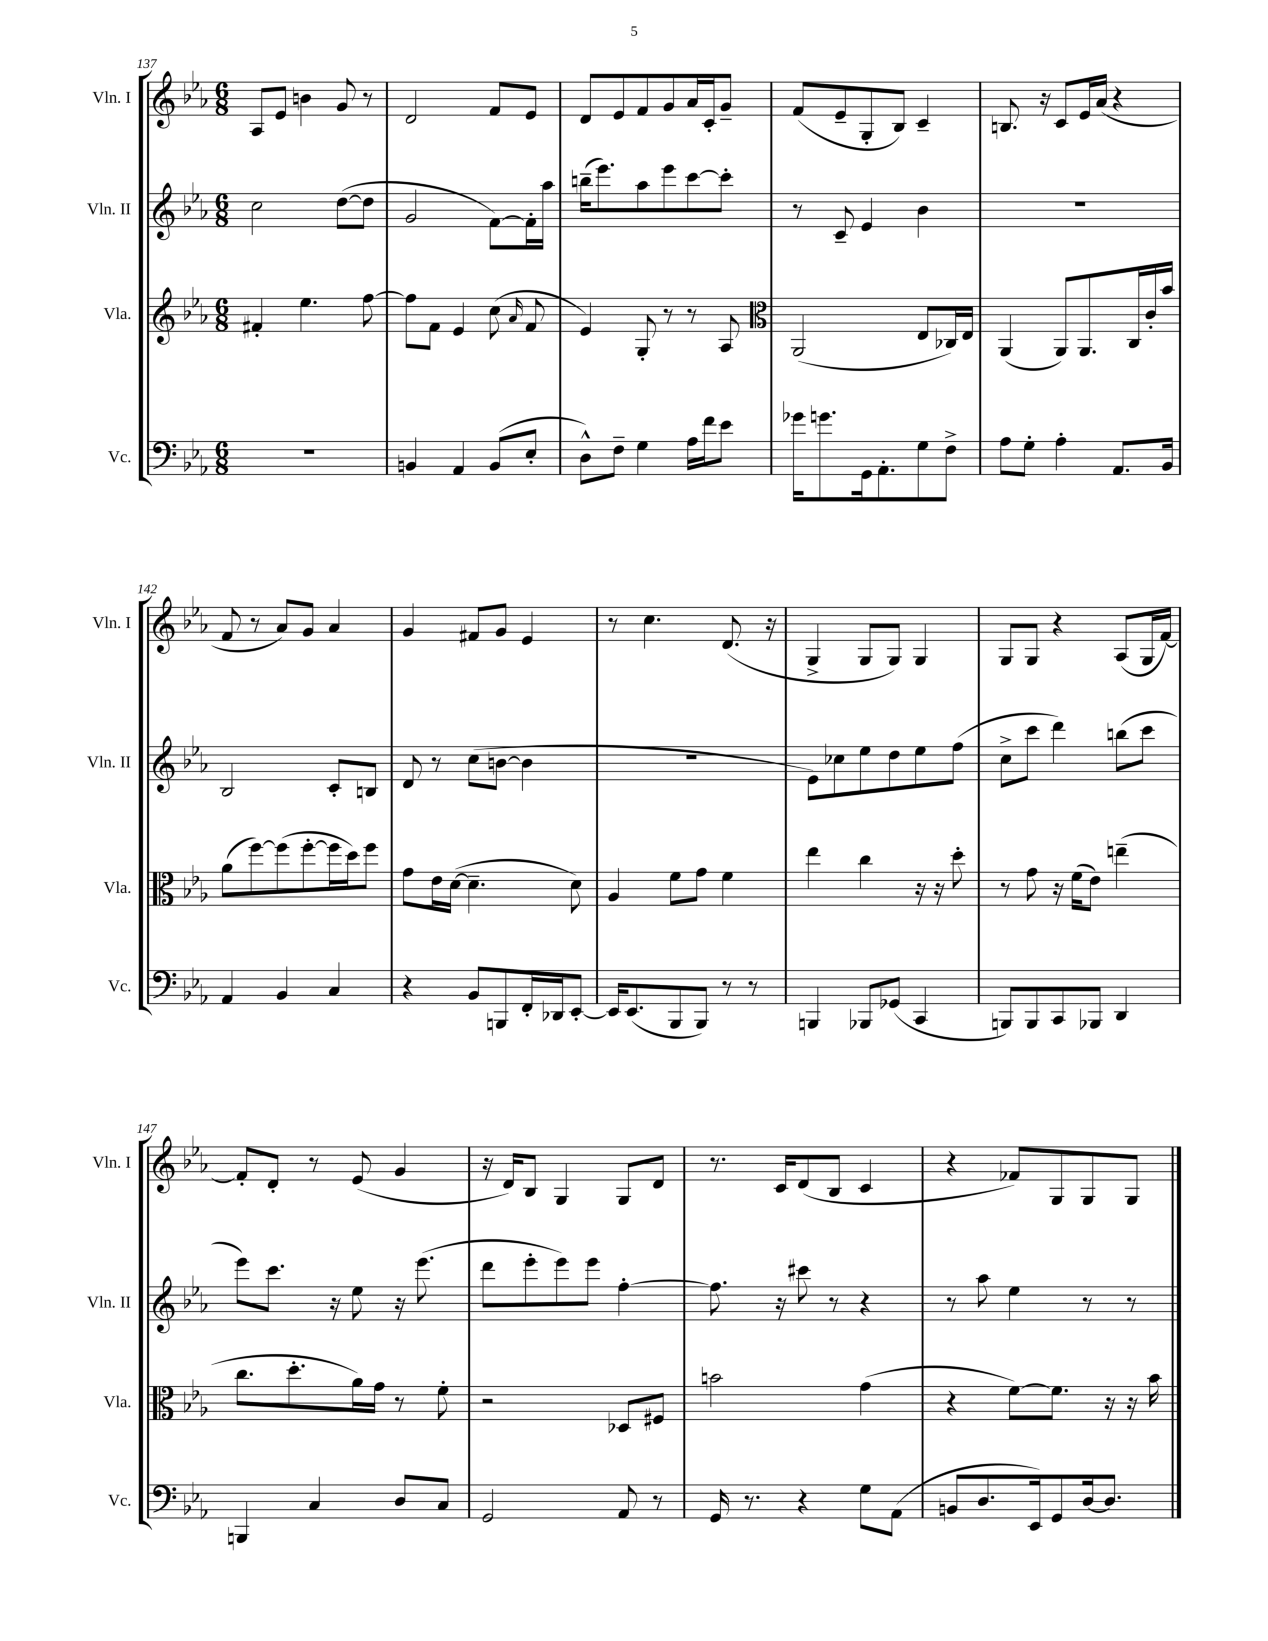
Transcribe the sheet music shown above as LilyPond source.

<<
\new StaffGroup <<
\new Staff = "s0" \with { instrumentName = "Vln. I" shortInstrumentName = "Vln. I" } {
    \clef treble \key ees \major \numericTimeSignature \time 6/8
    \autoBeamOff aes8[ ees'8] b'4 g'8 r8 |
    d'2 f'8[ ees'8] |
    d'8[ ees'8 f'8 g'8 aes'16 c'16-. g'8]-- |
    f'8[( ees'8-- g8-. bes8]) c'4-- |
    b8. r16 c'8[ ees'16 aes'16]( r4 |
    f'8 r8 aes'8[) g'8] aes'4 |
    g'4 fis'8[ g'8] ees'4 |
    r8 c''4. d'8.( r16 |
    g4-> g8[ g8]) g4 |
    g8[ g8] r4 aes8[( g16 f'16]~) |
    f'8[-. d'8]-. r8 ees'8( g'4 |
    r16 d'16[) bes8] g4 g8[ d'8] |
    r8. c'16[ d'8( bes8] c'4 |
    r4 fes'8[) g8 g8 g8] \bar "|." |
}
\new Staff = "s1" \with { instrumentName = "Vln. II" shortInstrumentName = "Vln. II" } {
    \clef treble \key ees \major \numericTimeSignature \time 6/8
    \autoBeamOff c''2 d''8[~( d''8] |
    g'2 f'8[~) f'16-. aes''16] |
    b''16[--( ees'''8.) aes''8 ees'''8 c'''8~ c'''8]-. |
    r8 c'8-- ees'4 bes'4 |
    R2. |
    bes2 c'8[-. b8] |
    d'8 r8 c''8[( b'8]~ b'4 |
    R2. |
    ees'8[) ces''8 ees''8 d''8 ees''8 f''8]( |
    c''8[-> c'''8] d'''4) b''8[( c'''8] |
    ees'''8[) c'''8.] r16 ees''8 r16 ees'''8.( |
    d'''8[ ees'''8-. ees'''8) ees'''8] f''4~-. |
    f''8. r16 cis'''8 r8 r4 |
    r8 aes''8 ees''4 r8 r8 \bar "|." |
}
\new Staff = "s2" \with { instrumentName = "Vla." shortInstrumentName = "Vla." } {
    \clef treble \key ees \major \numericTimeSignature \time 6/8
    \autoBeamOff fis'4-. ees''4. f''8~ |
    f''8[ f'8] ees'4 c''8( \grace { aes'16 } f'8 |
    ees'4) g8-. r8 r8 aes8 |
    \clef alto aes,2( ees8[ ces16) ees16] |
    aes,4( aes,8[) aes,8. c16 c'16-. bes'16] |
    aes'8[( f''8~) f''8( f''8~-. f''16 d''16) f''8] |
    g'8[ ees'16 d'16]~( d'4.-- d'8) |
    aes4 f'8[ g'8] f'4 |
    ees''4 c''4 r16 r16 d''8-. |
    r8 g'8 r16 f'16[( ees'8]) e''4--( |
    c''8.[ d''8.-. aes'16) g'16] r8 f'8-. |
    r2 des8[ fis8] |
    b'2 g'4( |
    r4 f'8[~) f'8.] r16 r16 bes'16 \bar "|." |
}
\new Staff = "s3" \with { instrumentName = "Vc." shortInstrumentName = "Vc." } {
    \clef bass \key ees \major \numericTimeSignature \time 6/8
    \autoBeamOff R2. |
    b,4 aes,4 b,8[( ees8]-. |
    d8[-^) f8]-- g4 aes16[ f'16 ees'8] |
    ges'16[ g'8. g,16 aes,8.-. g8 f8]-> |
    aes8[ g8]-. aes4-. aes,8.[ bes,16] |
    aes,4 bes,4 c4 |
    r4 bes,8[ b,,8 f,16-. des,16 ees,8]~-. |
    ees,16[ ees,8.( bes,,8 bes,,8]) r8 r8 |
    b,,4 bes,,8[ ges,8]( c,4 |
    b,,8[) b,,8 c,8 bes,,8] d,4 |
    b,,4 c4 d8[ c8] |
    g,2 aes,8 r8 |
    g,16 r8. r4 g8[ aes,8]( |
    b,8[ d8. ees,16) g,8 d16~ d8.] \bar "|." |
}
>>
>>
\layout { \context { \Score currentBarNumber = #137 } }
